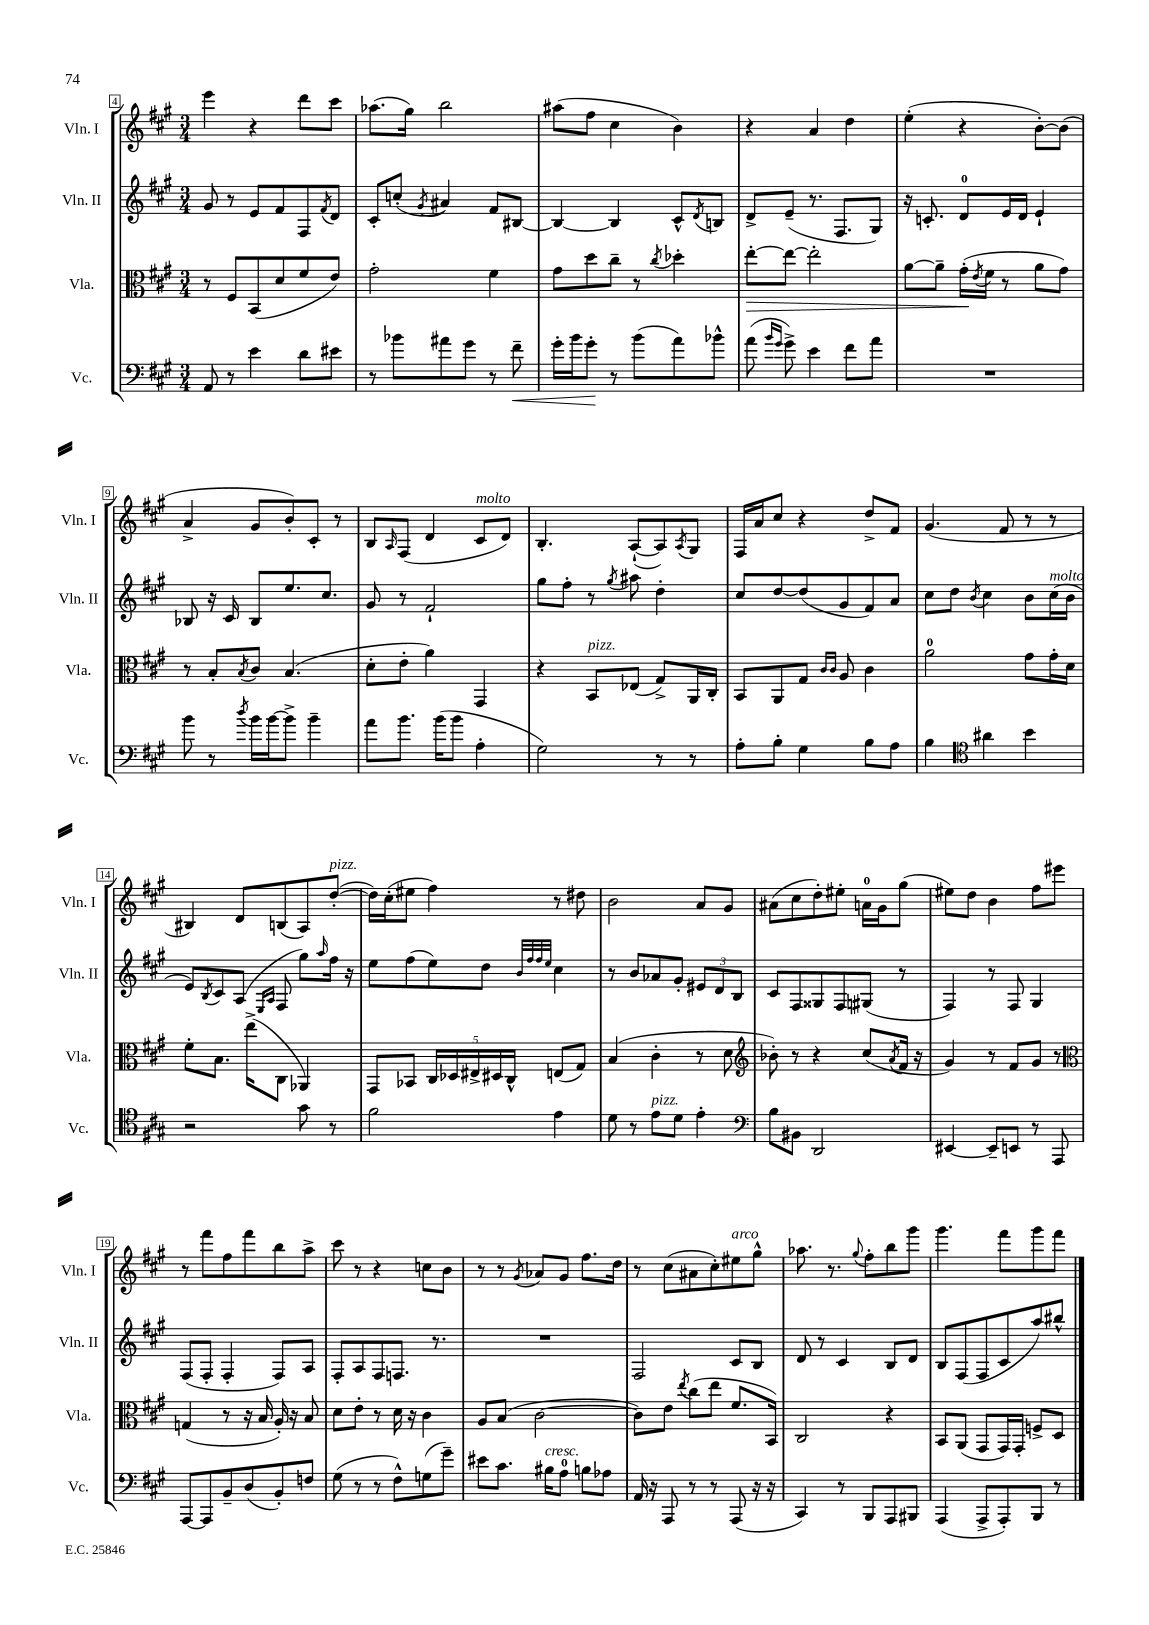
<<
\new StaffGroup <<
\new Staff = "s0" \with { instrumentName = "Vln. I" shortInstrumentName = "Vln. I" } {
    \clef treble \key a \major \numericTimeSignature \time 3/4
    e'''4 r4 d'''8 cis'''8 |
    aes''8.( gis''16) b''2 |
    ais''8( fis''8 cis''4 b'4) |
    r4 a'4 d''4 |
    e''4-.( r4 b'8~-.) b'8( |
    a'4-> gis'8 b'8-.) cis'8-. r8 |
    b8 \grace { a16 } fis8( d'4 cis'8^\markup { \italic "molto" } d'8) |
    b4.-. a8~-!( a8) \acciaccatura { a8 } gis8 |
    fis16 a'16 cis''8 r4 d''8-> fis'8 |
    gis'4.( fis'8 r8 r8 |
    bis4) d'8 b8( a8) d''8~-.^\markup { \italic "pizz." }( |
    d''16) cis''16-.( eis''8 fis''4) r8 dis''8 |
    b'2 a'8 gis'8 |
    ais'8( cis''8 d''8-.) eis''8-. a'16-0 gis'16 gis''8( |
    eis''8) d''8 b'4 fis''8 eis'''8 |
    r8 fis'''8 fis''8 fis'''8 b''8 a''8-> |
    cis'''8 r8 r4 c''8 b'8 |
    r8 r8 \acciaccatura { gis'8 } aes'8 gis'8 fis''8. d''16 |
    r8 cis''8( ais'8 cis''8-.) eis''8^\markup { \italic "arco" } gis''8-^ |
    aes''8. r8. \appoggiatura { gis''8 } fis''8-. b''8 gis'''8 |
    gis'''4. fis'''8 gis'''8 fis'''8 \bar "|." |
}
\new Staff = "s1" \with { instrumentName = "Vln. II" shortInstrumentName = "Vln. II" } {
    \clef treble \key a \major \numericTimeSignature \time 3/4
    gis'8 r8 e'8 fis'8 fis8 \acciaccatura { fis'8 } d'8 |
    cis'8-. c''8-.( \acciaccatura { gis'8 } ais'4) fis'8 bis8~ |
    bis4~ bis4 cis'8-^ \acciaccatura { d'8 } b8 |
    d'8-> e'8--( r8. fis8. gis8) |
    r16 c'8.-. d'8-0 e'16 d'16 e'4-! |
    bes8 r16 cis'16 bes8 e''8. cis''8. |
    gis'8 r8 fis'2-! |
    gis''8 fis''8-. r8 \acciaccatura { gis''8 } ais''8 d''4-. |
    cis''8 d''8~ d''8( gis'8 fis'8) a'8 |
    cis''8 d''8 \acciaccatura { b'8 } cis''4 b'8 cis''16^\markup { \italic "molto" }( b'16 |
    e'8) \acciaccatura { b8 } cis'8 a8( \grace { e16 a16 } fis8 gis''8) \grace { a''16 } fis''16 r16 |
    e''8 fis''8( e''8) d''8 \grace { b'32 fis''32 fis''32 e''32 } cis''4 |
    r8 b'8 aes'8 gis'8-. \tuplet 3/2 { eis'8 d'8 b8 } |
    cis'8 fis8 gisis8 fis8 gis8( r8 |
    fis4) r8 fis8 gis4 |
    fis8( fis8-. fis4-. fis8) a8 |
    fis8-. a8 fis8 f8. r8. |
    R2. |
    fis2 cis'8 b8 |
    d'8 r8 cis'4 b8 d'8 |
    b8 fis8( fis8 cis'8 a''8) bis''8-^ \bar "|." |
}
\new Staff = "s2" \with { instrumentName = "Vla." shortInstrumentName = "Vla." } {
    \clef alto \key a \major \numericTimeSignature \time 3/4
    r8 fis8 b,8( d'8 fis'8 e'8) |
    gis'2-. fis'4 |
    gis'8 d''8 cis''8-- r8 \acciaccatura { cis''8 } des''4-. |
    e''8~-.\> e''8~ e''2-. |
    a'8~ a'8-- gis'16-.\!( \acciaccatura { e'8 } fis'16 r8 a'8 gis'8) |
    r8 b8-. \acciaccatura { b8 } cis'8 b4.( |
    d'8-. e'8-. a'4) gis,4 |
    r4 b,8^\markup { \italic "pizz." } ees8( gis8->) a,16 cis16-. |
    b,8 a,8 gis8 \grace { cis'16 cis'16 } a8 cis'4 |
    a'2-0 gis'8 gis'16-. d'16 |
    fis'8-. b8. e''16->( cis8 aes,4) |
    gis,8 bes,8 \tuplet 5/4 { cis16 des16 eis16-> dis16 cis16-^ } e8( gis8) |
    b4( cis'4-. r8 d'8 |
    \clef treble bes'8-.) r8 r4 cis''8( \acciaccatura { a'8 } fis'16 r16 |
    gis'4) r8 fis'8 gis'8 r8 |
    \clef alto g4( r8 r16 b16 a16-.) r16 b8 |
    d'8 e'8-. r8 d'16 r16 cis'4 |
    a8 b8( cis'2~ |
    cis'8) e'8 \acciaccatura { e''8 } cis''8( e''8 fis'8. b,16) |
    cis2 r4 |
    b,8 a,8( gis,8 gis,16) gis,16-. f8-> d8 \bar "|." |
}
\new Staff = "s3" \with { instrumentName = "Vc." shortInstrumentName = "Vc." } {
    \clef bass \key a \major \numericTimeSignature \time 3/4
    a,8 r8 e'4 d'8 eis'8 |
    r8 bes'8 ais'8 gis'8 r8 fis'8--\< |
    gis'16-. b'16 gis'8-.\! r8 b'8( a'8) bes'8-^ |
    a'8( \grace { b'16 gis'16 } gis'8->) e'4 fis'8 a'8 |
    R2. |
    b'8 r8 \acciaccatura { d''8 } b'16 b'16~ b'8-> b'4-- |
    a'8 b'8. b'16( b'8 a4-. |
    gis2) r8 r8 |
    a8-. b8-. gis4 b8 a8 |
    b4 \clef tenor ais'4 b'4 |
    r2 gis'8 r8 |
    fis'2 e'4 |
    d'8 r8 e'8^\markup { \italic "pizz." } d'8 e'4-. |
    \clef bass b8 bis,8 d,2 |
    eis,4~ eis,8-- e,8 r8 a,,8 |
    a,,8~ a,,8 b,8-- d8( b,8-.) f8 |
    gis8( r8 r8 fis8-^) g8( gis'8--) |
    eis'8 cis'8. bis16^\markup { \italic "cresc." } a8-0 b8 aes8 |
    a,16 r16 a,,8 r8 r8 a,,8( r16 r16 |
    cis,4) r8 b,,8 a,,8 bis,,8 |
    a,,4( a,,8-> a,,8-.) b,,8 r8 \bar "|." |
}
>>
>>
\layout { \context { \Score currentBarNumber = #4 \override BarNumber.stencil = #(make-stencil-boxer 0.1 0.3 ly:text-interface::print) } }
